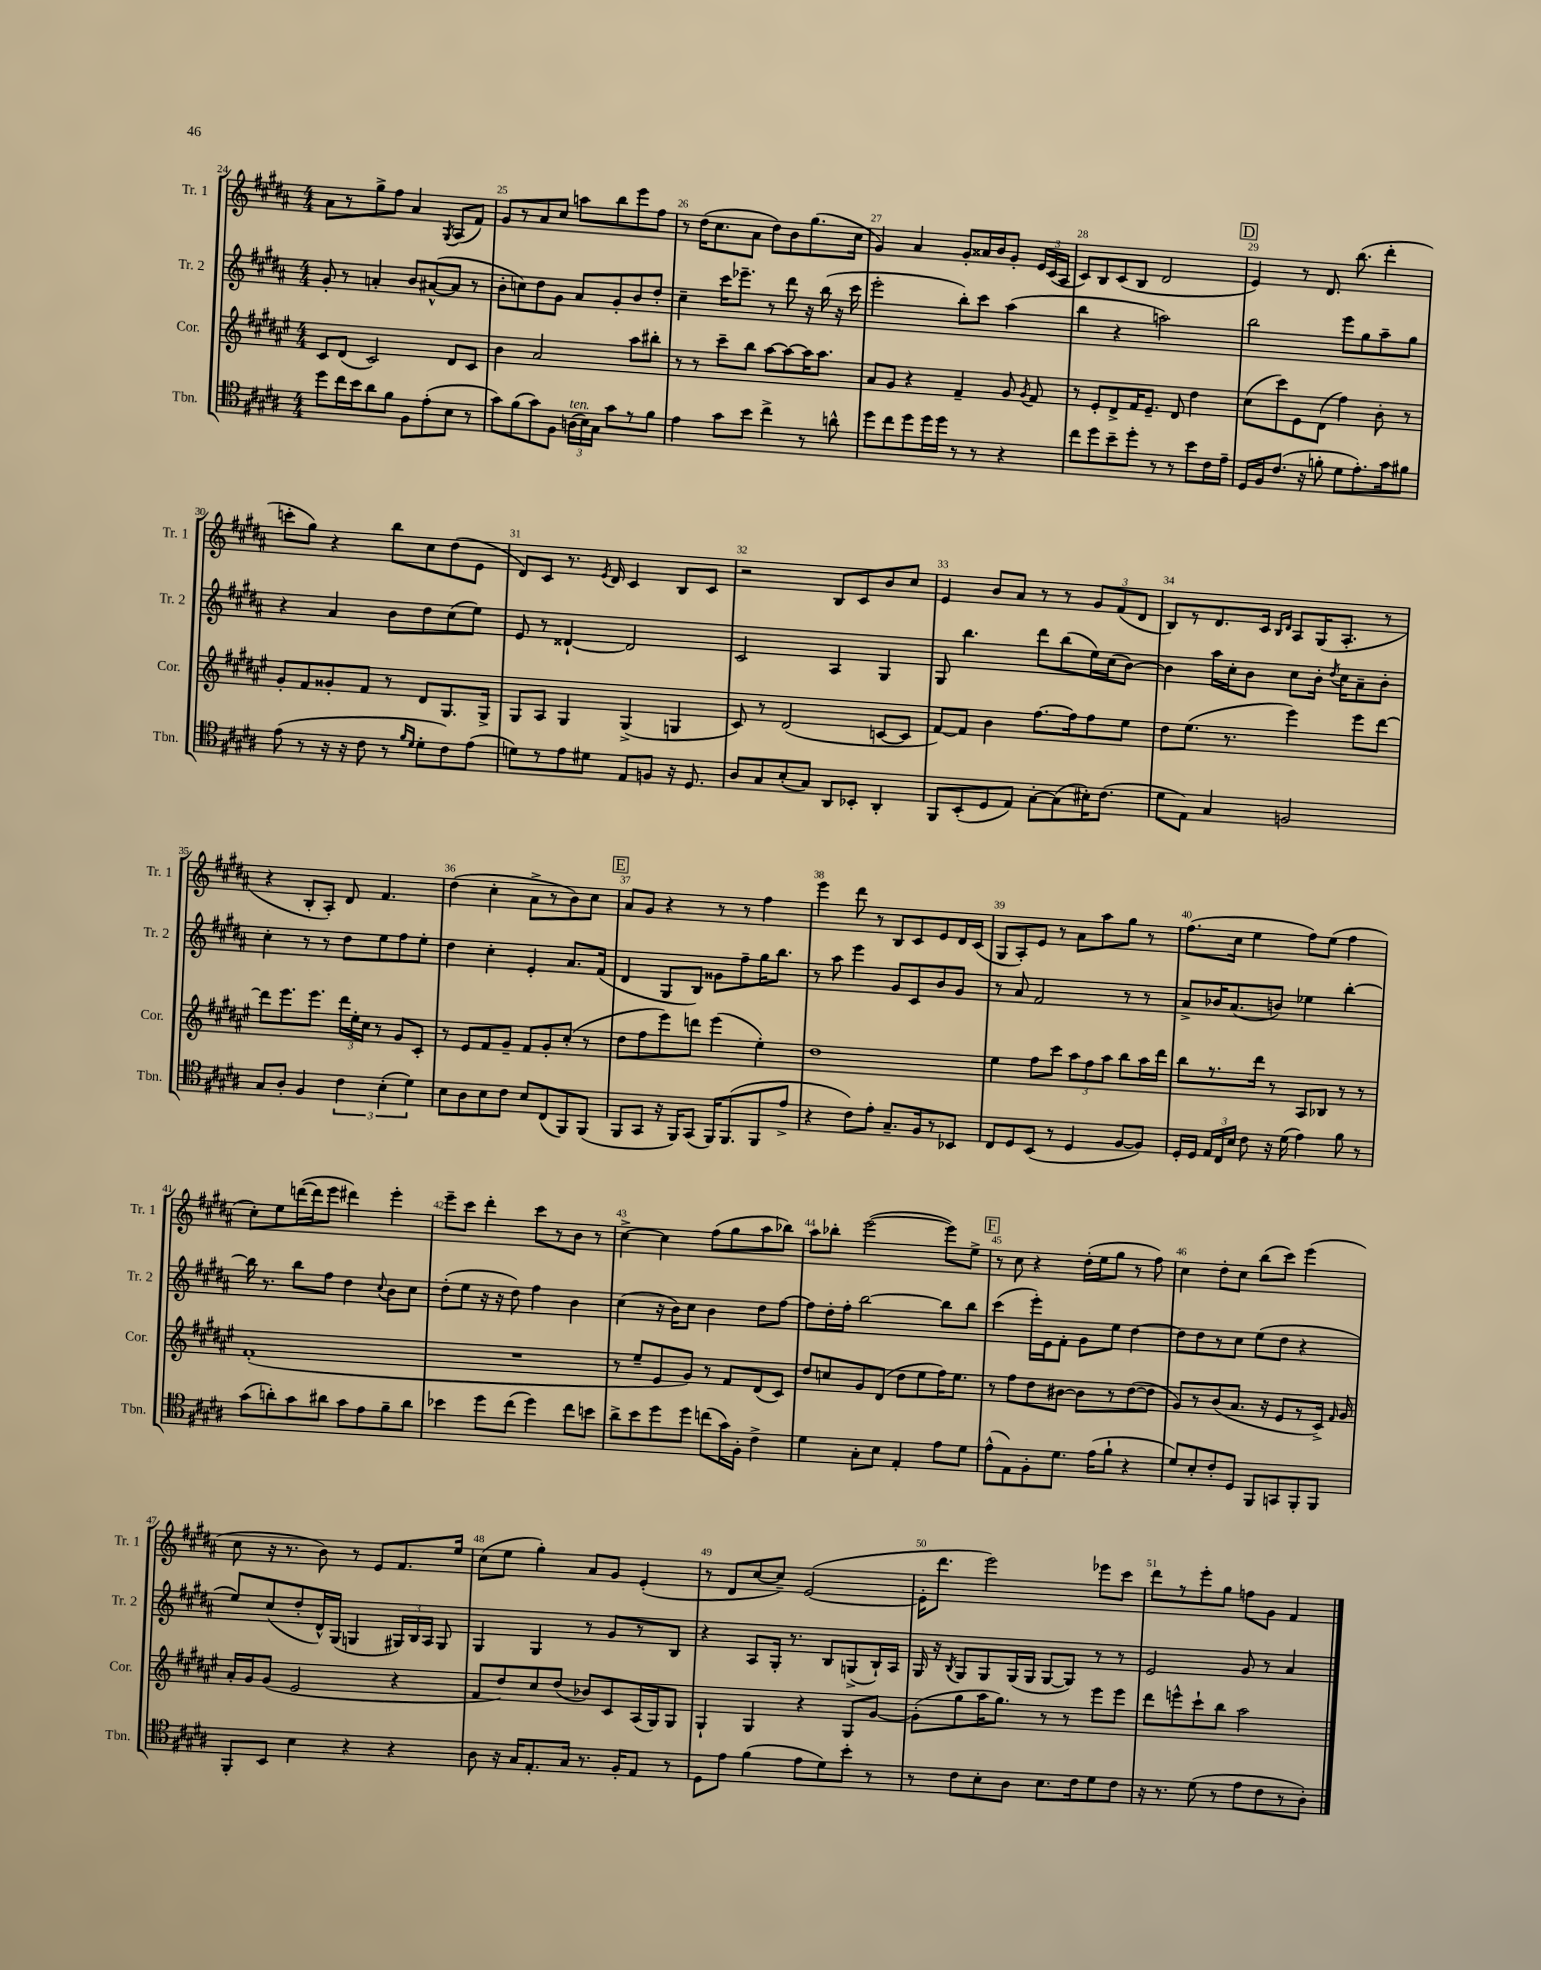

**kern	**kern	**kern	**kern
*staff4	*staff3	*staff2	*staff1
*clefC4	*clefG2	*clefG2	*clefG2
*k[f#c#g#d#a#]	*k[f#c#g#d#a#e#]	*k[f#c#g#d#a#]	*k[f#c#g#d#a#]
*M4/4	*M4/4	*M4/4	*M4/4
8dd#	8c#	8g#'	8a#
16cc#	(8d#	8r	8r
16b	.	.	.
8a#	2c#)	4a'	8gg#^
8f#	.	.	8ff#
8F#	.	8b	4a#
(8e'	.	([8a#^^	.
.	.	.	8qG#
8B	8d#	8a#]	(8A#
8r	8c#	8r	8f#)
=	=	=	=
8g#)	4b	8b'	8g#
(8f#	.	8cc)	8r
8g#)	2a#	8dd#	8a#
8F#	.	8g#	8cc#
(24A	.	8a#	8aa
24B)	.	.	.
24G#	.	.	.
8g#	.	8g#'	8bb
8r	8aa#	8b	8eee
8f#	8bb#'	8dd#'	8ff#
=	=	=	=
4e	8r	4cc#~	8r
.	8r	.	(16dd#
.	.	.	8.cc#
8g#	8ccc#~	16ccc#	.
.	.	8.eee-~	.
8b	8bb	.	8a#
4cc#^	[8aa#	8r	8dd#)
.	8aa#_	8ddd#	8b
8r	16aa#]	16r	(8.gg#
.	8.aa#	(16bb	.
8a^^	.	16r	.
.	.	16ccc#	16cc#
=	=	=	=
8dd#	8a#	2eee'	4g#)
8cc#	8g#	.	.
8dd#	4r	.	4a#
16dd#	.	.	.
16dd#	.	.	.
8r	4f#~	8bb')	8g#'
8r	.	8ccc#	16a##
.	.	.	16b
4r	8g#	(4aa#	8g#'
.	8qg#	.	.
.	8f#	.	24e
.	.	.	(24c#
.	.	.	24A#
=	=	=	=
8cc#	8r	4bb	8c#)
8dd#	8e#'	.	8B
8b~	8d#^	4r	(8c#
8dd#'	16f#	.	8B
.	8.e#~	.	.
8r	.	2aa)	2d#
8r	8d#	.	.
8b	4dd#	.	.
16c#	.	.	.
16e~	.	.	.
=	=	=	=
16D#	(8cc#	2bb	4e)
16F#	.	.	.
(8.c#	8ccc#)	.	.
.	8e#	.	8r
16r	.	.	.
8f'	(8d#	.	8.d#
8d#	4ff#)	8eee	.
.	.	.	(8.bb
8.e')	.	8gg#	.
.	8b'	8aa#~	4ddd#'
16g#	.	.	.
8f#	8r	8gg#	.
=	=	=	=
(8e	8g#'	4r	8ccc'
8r	8f#	.	8gg#)
16r	8g##'	4a#	4r
16r	.	.	.
8c#	8f#	.	.
8r	8r	8b	8bb
16qqf#	.	.	.
16qqd#	.	.	.
8d#'	8d#	8dd#	8cc#
8c#)	8.G#	(8cc#	(8dd#
(8e	.	8ee)	8e
.	16G#^	.	.
=	=	=	=
8d)	8G#	8e	8d#)
8r	8A#	8r	8c#
8e	4G#	[4d##`	8.r
8d#	.	.	.
.	.	.	8qe
.	.	.	16d#
8E	(4G#^	2d##]	4c#
8F	.	.	.
16r	4G	.	8B
8.D#	.	.	.
.	.	.	8c#
=	=	=	=
8A#	8c#)	2c#	2r
8G#	8r	.	.
(8B'	(2d#	.	.
8G#)	.	.	.
8AA#	.	4A#	8B
8BB-'	.	.	8c#
4AA#'	[8c	4G#	8b
.	8c]	.	8cc#
=	=	=	=
8FF#	[8f#)	8G#	4e
(8BB'	8f#]	4.bb	.
8D#	4b	.	8b
8E)	.	.	8a#
[8G#'	[8.ff#	8ddd#	8r
(8G#]	.	(8bb	8r
.	16ff#]	.	.
16B#')	8ff#	16ee)	12g#
(8.c#	.	(16cc#	.
.	.	.	(12f#
.	8ee#	[8b)	.
.	.	.	12d#
=	=	=	=
8d#	8dd#	4b]	8B)
8E)	(8.ee#	.	8r
4G#	.	16aa#	8.d#
.	8.r	16cc#'	.
.	.	8b	.
.	.	.	16c#
.	.	.	16qqB
.	.	.	16qqd#
2F	4eee#)	8cc#	8A#
.	.	16b'	(16G#
.	.	8qdd#	.
.	.	16cc#	8.A#'
.	8eee#	8a#~	.
.	[8ddd#	8b'	8r
=	=	=	=
8G#	8ddd#]	4cc#'	4r
8A#'	8.eee#	.	.
4F#	.	8r	8B'
.	8.eee#	.	.
.	.	8r	8A#')
6c#	24ddd#	8dd#	8d#
.	24ee#'	.	.
.	24cc#	.	.
.	8r	8ee	4.f#
(6B'	.	.	.
.	8g#	8ff#	.
6d#)	.	.	.
.	8c#'	8ee'	.
=	=	=	=
8B	8r	4dd#	(4dd#
8A#	8e#	.	.
8B	8f#	4cc#'	4cc#'
8c#	8g#~	.	.
8B	8f#	4e'	8a#^
(8C#	8g#'	.	8r
8FF#)	(8cc#'	8.a#	8b)
(8FF#	8r	.	8cc#
.	.	(16f#	.
=	=	=	=
8FF#	8dd#	4d#	8a#
8GG#	8ff#	.	8g#
16r	8eee#)	8G#	4r
16FF#)	.	.	.
(8GG#	8ddd	8B)	.
16FF#)	(4eee#	8g##	8r
(8.FF#	.	.	.
.	.	8ff#~	8r
8FF#	4ee#')	16gg#	4ff#
.	.	8.bb	.
8e^	.	.	.
=	=	=	=
4r	1dd#	8r	4eee
.	.	8aa#	.
8c#)	.	4eee	8ddd#
8e'	.	.	8r
8.G#~	.	8g#	8B
.	.	8c#	8c#
16F#	.	.	.
8r	.	8b	8e
8BB-	.	8g#	16d#
.	.	.	(16c#
=	=	=	=
8C#	4ee#	8r	8G#
8D#	.	8a#	8A#')
(8BB	8ff#	2f#	8e
8r	8ccc#	.	8r
4D#	12aa#	.	8a#
.	12ff#	.	.
.	.	.	8aa#
.	12aa#	.	.
[8F#	8bb	8r	8gg#
8F#])	16aa#	8r	8r
.	16ddd#	.	.
=	=	=	=
16D#'	8bb	8a#^	(8.ff#
16D#	.	.	.
24E	8.r	16b-	.
24C#	.	.	.
.	.	(8.a#	16cc#
24B	.	.	.
8c#	.	.	4ee
.	16ddd#	.	.
16r	8r	8b)	.
(16d#	.	.	.
4e)	8A#	4ee-	8ff#)
.	8B-	.	(8ee
8f#	8r	[4bb'	4ff#
8r	8r	.	.
=	=	=	=
(8g#	(1f#'	16bb]	8cc#')
.	.	8.r	.
8a')	.	.	8ee
8g#	.	8bb	([16ddd
.	.	.	16ddd]
8a#	.	8ff#	8eee
8g#	.	4dd#	4ddd#)
8e	.	.	.
.	.	8qqcc#	.
8f#~	.	8b	4eee'
8a#	.	8cc#	.
=	=	=	=
4b-	1r	(8dd#'	8eee~
.	.	8ee	8ccc#
8dd#	.	16r	4ddd#'
.	.	16r	.
(8cc#	.	8dd#)	.
4dd#)	.	4ff#	8ccc#
.	.	.	8r
8cc#	.	4b	8b
8b	.	.	8r
=	=	=	=
8a#^	8r	(4cc#	[4cc#^
8b	8ee#~	.	.
8dd#	8e#	16r	4cc#]
.	.	16b)	.
8dd#	8g#)	8cc#	.
(8cc	8r	4b	(8ff#
16g#)	8f#	.	8gg#
16F#'	.	.	.
4c#^	(8d#	8dd#	8aa#
.	8c#)	[8ff#	8bb-)
=	=	=	=
4d#	8dd#	8ff#]	8aa#
.	8cc	16dd#'	8bb-'
.	.	16ff#'	.
8G#'	8g#	[2bb	([2eee
8B	(8d#	.	.
4E'	8dd#	.	.
.	8ee#	.	.
8e	16ff#)	8bb]	8eee])
.	8.ee#	.	.
8d#	.	8bb	8ee^
=	=	=	=
(8e^^	8r	(4ccc#	8r
8E)	8ff#	.	8cc#
8F#'	8dd#	16eee')	4r
.	.	16e	.
8.d#	[8b#	8f#'	.
.	8b#]	8g#	(16dd#'
(16e	.	.	16ee
8f#`	8r	8ee	8gg#
4r	([8dd#	[4dd#	8r
.	8dd#]	.	8ff#)
=	=	=	=
8d#)	8g#)	8dd#]	4cc#
8B'	8r	8dd#	.
8c#'	(8b	8r	8dd#'
8D#	8.a#	8cc#	8cc#
8FF#	.	(8ee	(8bb
.	16r	.	.
8GG	8e#	8dd#	8ccc#)
8FF#'	8r	4r	(4eee
8FF#	16c#^)	.	.
.	16qqf#	.	.
.	16g#	.	.
=	=	=	=
8FF#'	16a#'	8ee)	8cc#
.	16g#	.	.
8BB	(8g#	(8cc#	16r
.	.	.	8.r
4B	2e#	8dd#'	.
.	.	16d#^^)	8b)
.	.	(16G#	.
4r	.	4G	8r
.	.	.	8e
4r	4r	24G#)	8.f#
.	.	24B	.
.	.	24A#	.
.	.	8G#	.
.	.	.	16ee
=	=	=	=
8A#	8f#	4G#	(8cc#
16r	8dd#)	.	8ee
16G#	.	.	.
8.E'	8cc#	4G#	4gg#')
.	(8dd#	.	.
16G#	.	.	.
8.r	8b-)	8r	8a#
.	8c#	8g#	8g#
16F#'	.	.	.
8E	(16A#	8r	(4e'
.	16G#)	.	.
8r	8G#	8B	.
=	=	=	=
8D#	4G#`	4r	8r
8e	.	.	8d#
(4f#	4G#	8A#	[8cc#
.	.	16G#'	8cc#~])
.	.	8.r	.
8e	4r	.	([2e
8d#)	.	8B	.
8b'	8G#	(8G^	.
8r	[8g#	16B`)	.
.	.	16A#	.
=	=	=	=
8r	(8g#']	16G#	16e']
.	.	16r	8.ddd#
.	.	8qB	.
8c#	8gg#	8G#	.
8B'	16aa#	8G#	2eee)
.	8.gg#)	.	.
8A#	.	(16G#	.
.	.	16G#	.
8.B	8r	[8G#	.
.	8r	8G#])	.
16c#	.	.	.
8d#	8eee#	8r	8eee-
8c#	8eee#	8r	8ccc#
=	=	=	=
16r	8ddd#	2e	8ddd#
8.r	.	.	.
.	8eee^^	.	8r
(8d#	8ccc#`	.	8eee'
8r	8bb	.	8gg#
8e	2aa#	8g#	8ff
8c#	.	8r	8g#
8r	.	4a#	4f#
8A#')	.	.	.
==	==	==	==
*-	*-	*-	*-
